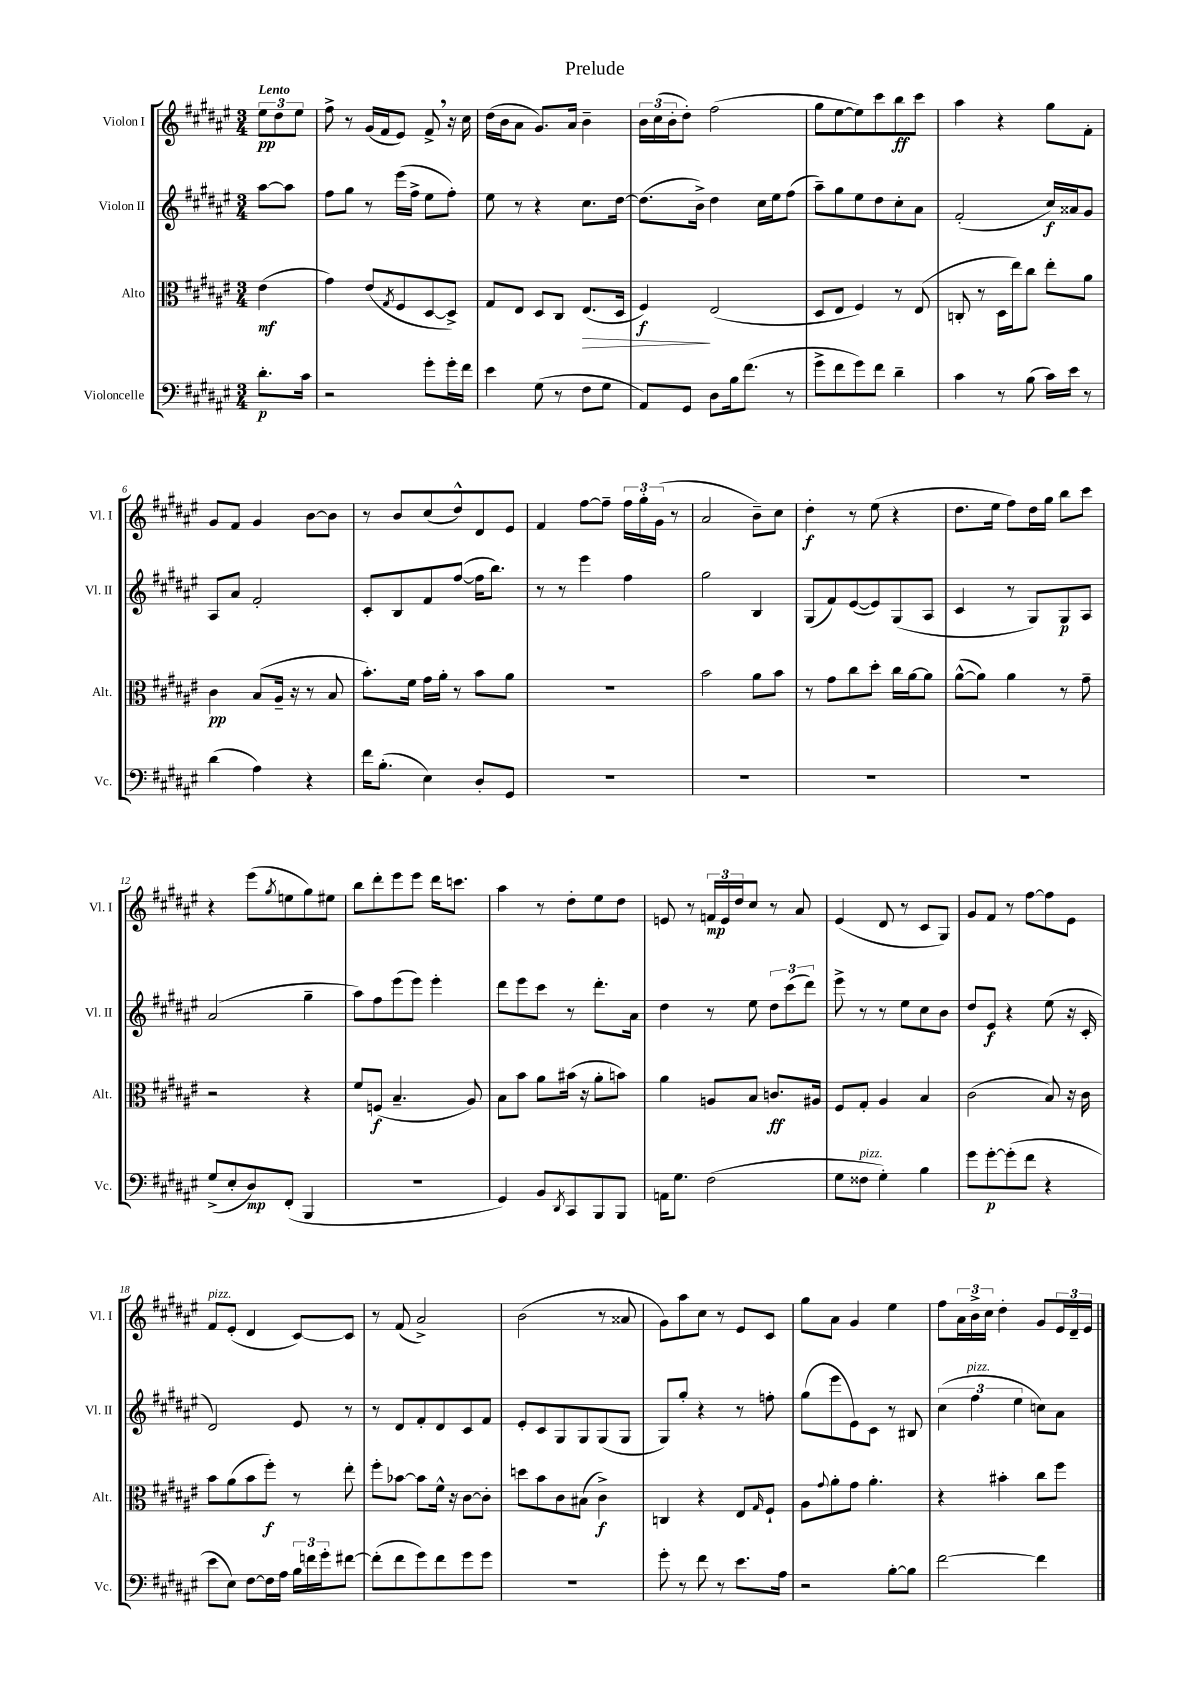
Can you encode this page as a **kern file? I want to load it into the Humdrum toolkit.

**kern	**kern	**kern	**kern
*staff4	*staff3	*staff2	*staff1
*clefF4	*clefC3	*clefG2	*clefG2
*k[f#c#g#d#a#e#]	*k[f#c#g#d#a#e#]	*k[f#c#g#d#a#e#]	*k[f#c#g#d#a#e#]
*M3/4	*M3/4	*M3/4	*M3/4
8.d#'	(4e#	[8aa#	12ee#
.	.	.	12dd#
.	.	8aa#]	.
.	.	.	12ee#
16c#	.	.	.
=	=	=	=
2r	4g#)	8ff#	8ff#^
.	.	8gg#	8r
.	(8e#	8r	(16g#
.	.	.	16f#
.	8qG#	.	.
.	8F#	(16eee#	8e#)
.	.	16ff#^	.
8g#'	[8D#	8ee#	8f#^
16g#'	8D#^])	8ff#')	16r
16f#	.	.	16cc#
=	=	=	=
4e#	8G#	8ee#	(16dd#
.	.	.	16b
.	8E#	8r	8a#
(8G#	8D#	4r	8.g#)
8r	8C#	.	.
.	.	.	16a#
8F#	(8.E#	8.cc#	4b~
8G#	.	.	.
.	16D#	[16dd#	.
=	=	=	=
8AA#)	4F#)	(8.dd#]	24b
.	.	.	(24cc#
.	.	.	24b'
8GG#	.	.	8dd#')
.	.	16b^)	.
8D#	(2E#	4dd#	(2ff#
16B	.	.	.
(8.f#	.	.	.
.	.	16cc#	.
.	.	16ee#	.
8r	.	(8ff#	.
=	=	=	=
8g#^	8D#	8aa#~)	8gg#
8f#	8E#	8gg#	[8ee#
8g#)	4F#)	8ee#	8ee#])
8f#	.	8dd#	8ccc#
4d#~	8r	8cc#'	8bb
.	(8E#	8a#	8ccc#
=	=	=	=
4c#	8C'	(2f#'	4aa#
.	8r	.	.
8r	16D#	.	4r
.	16ee#)	.	.
(8B	8cc#	.	.
16c#)	8ee#'	16cc#)	8gg#
16e#	.	16a##	.
8r	8a#	8g#	8f#'
=	=	=	=
(4d#	4c#	8A#	8g#
.	.	8a#	8f#
4A#)	(8B	2f#'	4g#
.	16A#~	.	.
.	16r	.	.
4r	8r	.	[8b
.	8B	.	8b]
=	=	=	=
16f#	8.b')	8c#'	8r
(8.B'	.	.	.
.	.	8B	8b
.	16f#	.	.
4E#)	16g#	8f#	(8cc#
.	16a#'	.	.
.	8r	([8ff#	8dd#^^)
8D#'	8b	16ff#]	8d#
.	.	8.bb)	.
8GG#	8a#	.	8e#
=	=	=	=
2.r	2.r	8r	4f#
.	.	8r	.
.	.	4eee#	[8ff#
.	.	.	8ff#~]
.	.	4ff#	24ff#
.	.	.	24gg#'
.	.	.	(24g#
.	.	.	8r
=	=	=	=
2.r	2b	2gg#	2a#
.	8a#	4B	8b~)
.	8b	.	8cc#
=	=	=	=
2.r	8r	(8G#	4dd#'
.	8g#	8f#)	.
.	8cc#	([8e#	8r
.	8dd#'	8e#])	(8ee#
.	16cc#	(8G#	4r
.	[16a#	.	.
.	8a#]	8A#	.
=	=	=	=
2.r	([8a#^^	4c#	8.dd#
.	8a#])	.	.
.	.	.	16ee#
.	4a#	8r	8ff#)
.	.	8G#)	16dd#
.	.	.	16gg#
.	8r	8G#	8bb
.	8g#~	8A#	8ccc#
=	=	=	=
(8G#^	2r	(2a#	4r
8E#'	.	.	.
8D#)	.	.	(8eee#
.	.	.	8qgg#
(8FF#'	.	.	8ee
4BBB	4r	4gg#~	8gg#)
.	.	.	8ee#
=	=	=	=
2.r	8f#	8aa#)	8bb
.	(8F	8ff#	8ddd#'
.	4.B~	(8eee#	8eee#
.	.	8eee#)	8eee#
.	.	4eee#'	16ddd#
.	.	.	8.ccc
.	8A#)	.	.
=	=	=	=
4GG#)	8B	8ddd#	4aa#
.	8b	8eee#	.
8BB	8a#	8ccc#	8r
8qDD#	.	.	.
8CC#	(16b#	8r	8dd#'
.	16r	.	.
8BBB	8a#'	8.ddd#'	8ee#
8BBB	8b)	.	8dd#
.	.	16a#	.
=	=	=	=
16AA	4a#	4dd#	8e
8.G#	.	.	.
.	.	.	8r
(2F#	8A	8r	24f
.	.	.	24e
.	.	.	24dd#
.	8B	8ee#	8cc#
.	8.c	12dd#	8r
.	.	(12ccc#	.
.	.	.	8a#
.	.	12ddd#)	.
.	16A#	.	.
=	=	=	=
8G#	8F#	8eee#^	(4e#
8F##	8G#'	8r	.
4G#')	4A#	8r	8d#
.	.	8ee#	8r
4B	4B	8cc#	8c#
.	.	8b	8G#)
=	=	=	=
8g#	(2c#	8dd#	8g#
[8g#'	.	8e#	8f#
(8g#']	.	4r	8r
8f#	.	.	[8ff#
4r	8B)	(8ee#	8ff#]
.	16r	16r	8e#
.	16c#	16c#'	.
=	=	=	=
8e#	8b	2d#)	8f#
8E#)	(8a#	.	(8e#'
[8F#	8b	.	4d#
16F#]	8ff#')	.	.
16A#	.	.	.
24B	8r	8e#	[8c#)
24f	.	.	.
24g#'	.	.	.
[8f#	8ee#'	8r	8c#]
=	=	=	=
(8f#']	8ff#'	8r	8r
8f#	[8b-	8d#	(8f#
8g#)	8b-]	8f#'	2a#^)
8f#	16f#^^	8d#	.
.	16r	.	.
8g#	[8c#	8c#	.
8g#	8c#']	8f#	.
=	=	=	=
2.r	8dd	8e#'	(2b
.	8b	8c#	.
.	8c#	8G#	.
.	(8B#	8G#	.
.	4c#^)	(8G#	8r
.	.	8G#	8a##
=	=	=	=
8g#'	4C	8G#)	8g#)
8r	.	8gg#'	8aa#
8f#	4r	4r	8cc#
8r	.	.	8r
8.e#	8E#	8r	8e#
.	16qqG#	.	.
.	8F#`	8ff'	8c#
16A#	.	.	.
=	=	=	=
2r	8A#	(8gg#	8gg#
.	8qqg#	.	.
.	8a#'	8eee#	8a#
.	8g#	8e#)	4g#
.	4.a#'	8c#	.
[8B'	.	8r	4ee#
8B]	.	8B#	.
=	=	=	=
[2f#	4r	(6cc#	8ff#
.	.	.	24a#
.	.	6ff#	24b^
.	.	.	24cc#
.	4b#'	.	4dd#'
.	.	6ee#	.
4f#]	8cc#	8cc)	8g#
.	8ff#	8a#	24e#
.	.	.	24d#~
.	.	.	24e#
==	==	==	==
*-	*-	*-	*-
